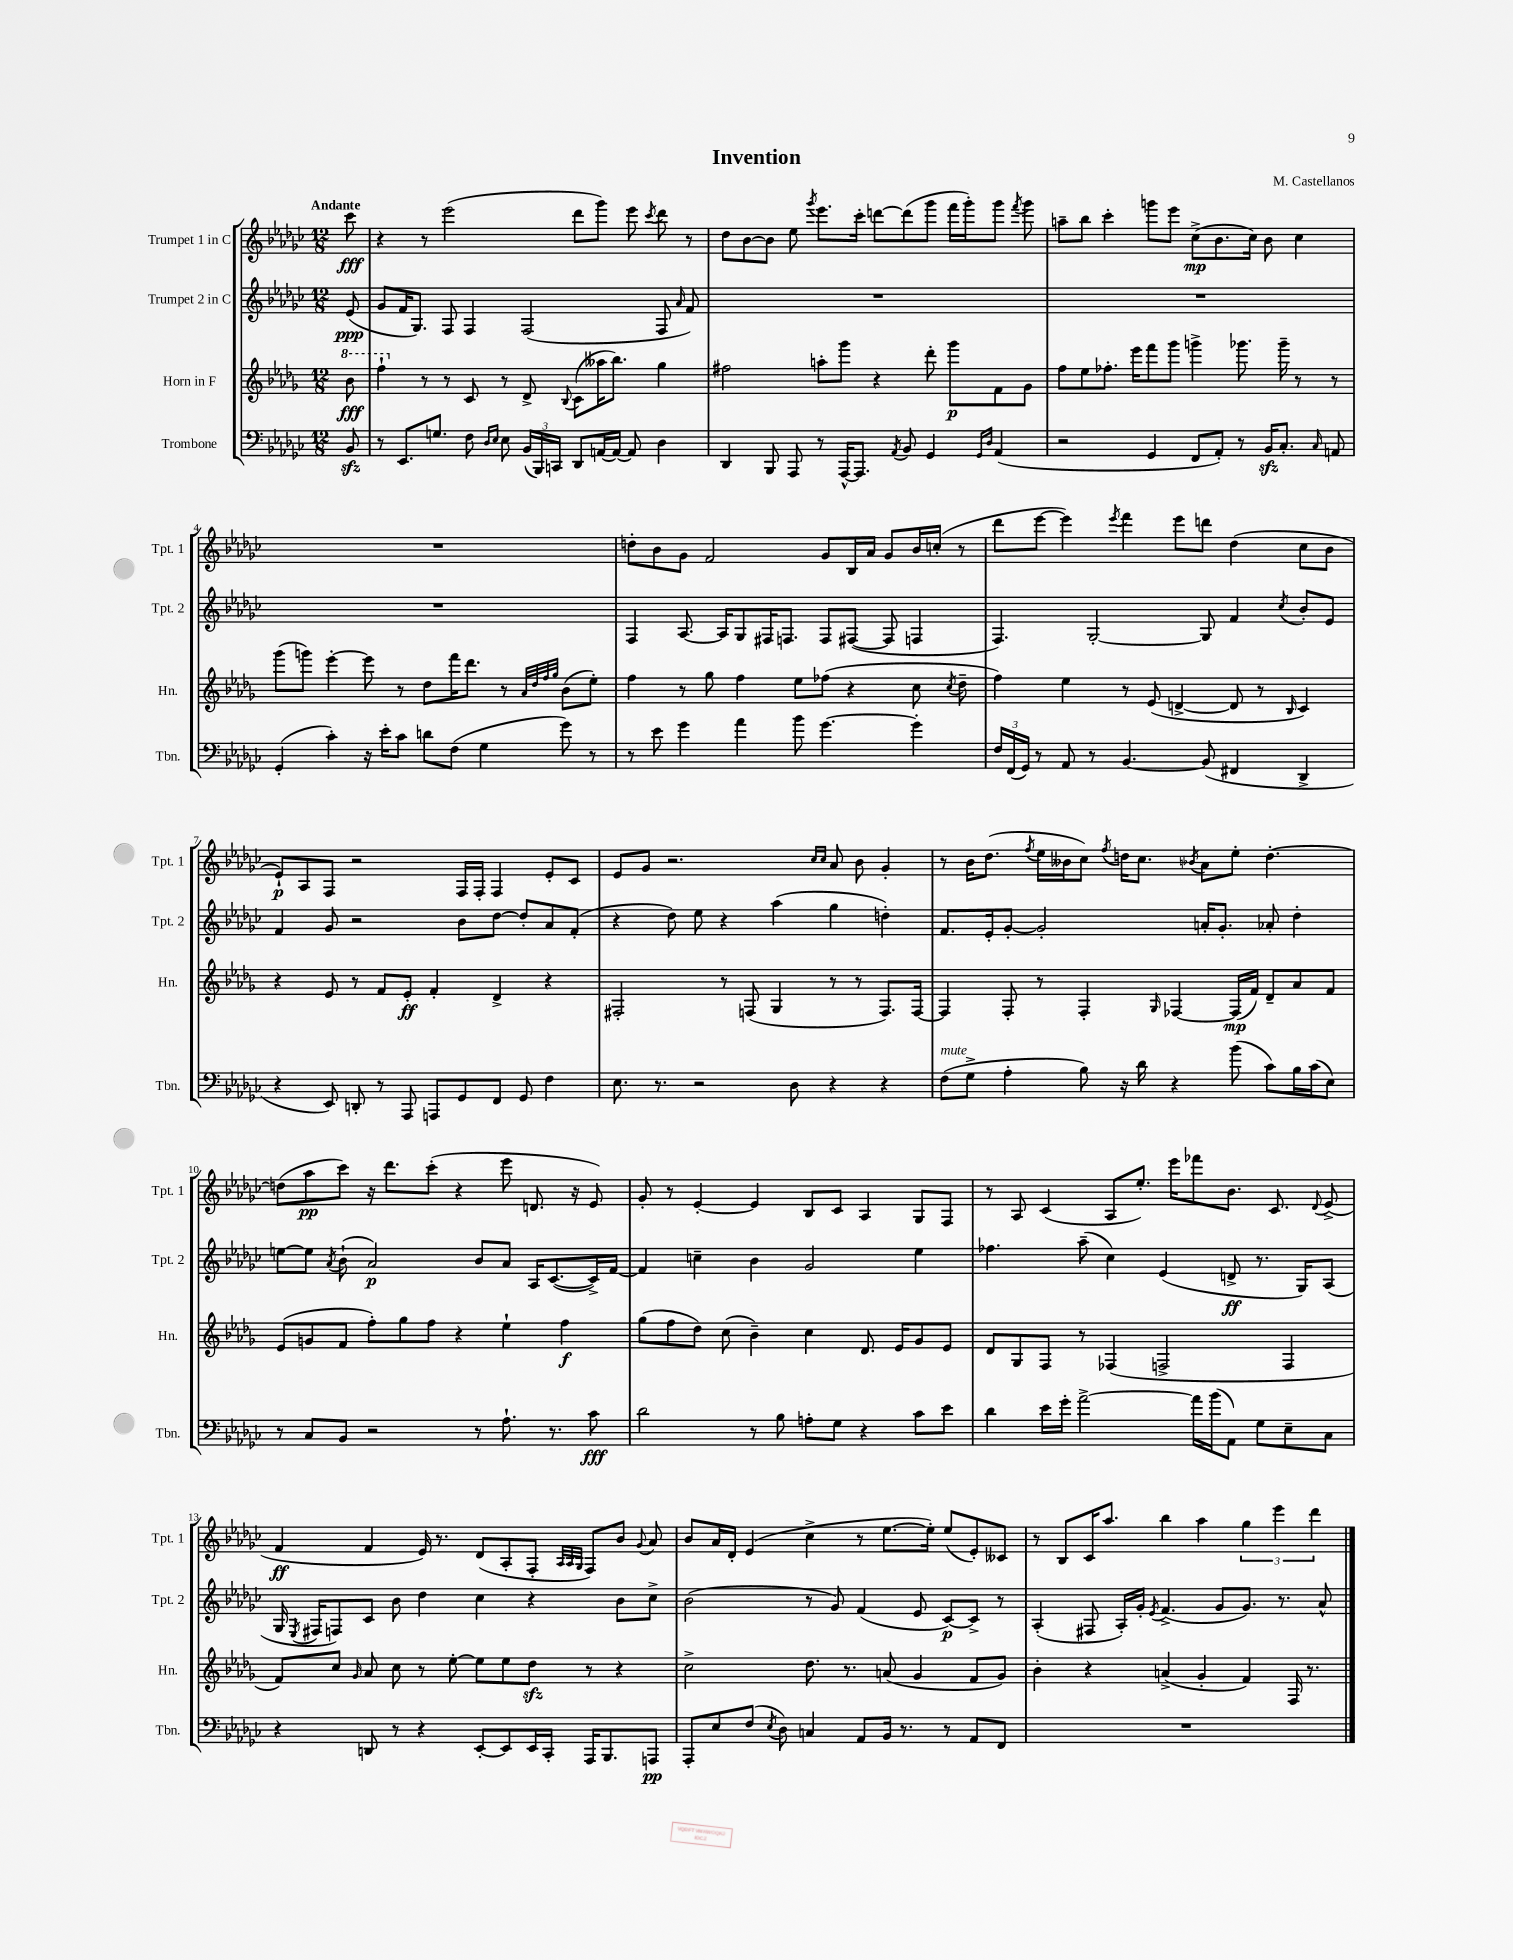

**kern	**kern	**kern	**kern
*staff4	*staff3	*staff2	*staff1
*clefF4	*clefG2	*clefG2	*clefG2
*k[b-e-a-d-g-c-]	*k[b-e-a-d-g-]	*k[b-e-a-d-g-c-]	*k[b-e-a-d-g-c-]
*M12/8	*M12/8	*M12/8	*M12/8
8BB-	8bb-	(8e-	8ccc-
=	=	=	=
8r	4fff`	8g-	4r
8.EE-	.	16f	.
.	.	8.G-)	.
.	8r	.	8r
8.G	.	.	.
.	8r	8F	(2eee-
8F	8c	4F	.
16qqD-	.	.	.
16qqE-	.	.	.
8E-	8r	.	.
(24BB-	8d-^	(2F	.
24BBB-)	.	.	.
24CC	.	.	.
.	8qqB-	.	.
8DD-	(8c	.	8ddd-
[16AA	16aa--	.	8ggg-)
16AA_	8.bb-)	.	.
8AA]	.	.	8eee-
.	.	.	8qccc-
4D-	4gg-	8F	8ddd-
.	.	16qqa-	.
.	.	8f)	8r
=	=	=	=
4DD-	2ff#	1.r	8dd-
.	.	.	[8b-
8BBB-	.	.	8b-]
8AAA-	.	.	8ee-
.	.	.	8qggg-
8r	8aa'	.	8.eee-
[16AAA-^^	8ggg-	.	.
8.AAA-]	.	.	16ccc-'
.	4r	.	[8ddd
8qAA-	.	.	.
8BB-	.	.	(8ddd]
4GG-	8ddd-'	.	8ggg-
.	8ggg-	.	16fff
.	.	.	16ggg-')
16qqGG-	.	.	.
16qqD-	.	.	.
(4AA-	8f	.	8ggg-
.	.	.	8qfff
.	8g-	.	8ggg-
=	=	=	=
2r	8ff	1.r	8aa~
.	8ee-	.	8bb-
.	8.ff-'	.	4ccc-'
.	16eee-	.	.
4GG-	8fff	.	8ggg
.	8ggg-	.	8eee-
8FF	4ggg^	.	(8cc-^
8AA-')	.	.	8.b-
8r	8.ggg-	.	.
.	.	.	16cc-)
16BB-	.	.	8b-
8.C-'	16ggg-~	.	.
.	8r	.	4cc-
16qqC-	.	.	.
8AA	8r	.	.
=	=	=	=
(4GG-'	(8ggg-	1.r	1.r
.	8ggg)	.	.
4c-')	[4eee-'	.	.
16r	8eee-]	.	.
16e-'	.	.	.
8c-	8r	.	.
8d	8dd-	.	.
(8F	16fff	.	.
.	8.ddd-	.	.
4G-	.	.	.
.	8r	.	.
.	32qqa-	.	.
.	32qqdd-	.	.
.	32qqff	.	.
.	32qqgg-	.	.
8g-)	(8b-	.	.
8r	8ee-')	.	.
=	=	=	=
8r	4ff	4F	8dd'
8e-	.	.	8b-
4g-	8r	[8.A-	8g-
.	8gg-	.	2f
.	.	16A-]	.
4a-	4ff	8G-	.
.	.	16F#	.
.	.	8.F	.
8b-	8ee-	.	.
[4.g-	(8ff-	8F	8g-
.	4r	([8F#	16B-
.	.	.	16a-
.	.	8F#]	8g-
4g-']	8cc	4F	16b-
.	.	.	(16cc'
.	8qcc	.	.
.	8dd-~	.	8r
=	=	=	=
24F	4ff)	4.F)	8ddd-
(24FF	.	.	.
24GG-)	.	.	.
8r	.	.	[8eee-
8AA-	4ee-	.	4eee-])
8r	.	[2G-'	.
.	.	.	8qeee-
[4.BB-	8r	.	4fff
.	(8e-	.	.
.	[4d^	.	8eee-
(8BB-]	.	8G-]	8ddd
4FF#	8d]	4f	(4dd-
.	8r	.	.
.	16qqB-	8qcc-	.
4DD-^	4c)	8b-'	8cc-
.	.	8e-	8b-
=	=	=	=
4r	4r	4f	8e-`)
.	.	.	8A-
8EE-)	8e-	8g-	8F
8DD'	8r	2r	2r
8r	8f	.	.
8AAA-	8e-'	.	.
8AAA	4f'	.	.
8GG-	.	8b-	16F
.	.	.	16F'
8FF	4d-^	[8dd-	4F
8GG-	.	8dd-']	.
4F	4r	8a-	8e-'
.	.	(8f'	8c-
=	=	=	=
8.E-	2F#'	4r	8e-
.	.	.	8g-
8.r	.	.	.
.	.	8dd-)	2.r
2r	.	8ee-	.
.	8r	4r	.
.	(8F	.	.
.	4G-	(4aa-	.
8D-	.	.	.
.	.	.	16qqcc-
.	.	.	16qqcc-
4r	8r	4gg-	8a-
.	8r	.	8b-
4r	8.F)	4dd')	4g-'
.	[16F	.	.
=	=	=	=
(8F	4F]	8.f	8r
8G-^	.	.	16b-
.	.	16e-'	(8.dd-
4A-'	8F'	[8g-'	.
.	.	.	8qff
.	8r	2g-']	16ee-
.	.	.	16b--
8B-)	4F'	.	8cc-)
.	.	.	8qff
16r	.	.	16dd
16d-	.	.	8.cc-
.	16qqG-	.	.
4r	[4F-	.	.
.	.	.	8qb-
.	.	16a'	8a-
.	.	8.g-'	.
(8b-	(16F-]	.	8ee-'
.	16f)	.	.
8c-)	8d-~	8a-'	[4.dd'
16B-	8a-	4dd-'	.
(16c-	.	.	.
8E-)	8f	.	.
=	=	=	=
8r	(8e-	[8ee	(8dd]
8C-	8g	8ee]	8aa-
.	.	8qa-	.
8BB-	8f	(8b-`	8ccc-)
2r	8ff')	2a-)	16r
.	.	.	8.ddd-
.	8gg-	.	.
.	8ff	.	(8ccc-'
.	4r	.	4r
8r	.	8b-	.
8.A-`	4ee-`	8a-	8eee-
.	.	16A-	8.d
8.r	.	([8.c-	.
.	4ff	.	.
.	.	.	16r
8c-	.	16c-^])	8e-)
.	.	[16f	.
=	=	=	=
2d-	(8gg-	4f]	8g-'
.	8ff	.	8r
.	8dd-)	4cc~	[4e-'
.	(8cc	.	.
8r	4b-~)	4b-	4e-]
8B-	.	.	.
8A'	4cc	2g-	8B-
8G-	.	.	8c-
4r	8.d-	.	4A-
.	16e-	.	.
8c-	8g-	4ee-	8G-
8e-	8e-	.	8F
=	=	=	=
4d-	8d-	4.ff-	8r
.	8G-	.	8A-
16e-	8F	.	(4c-
16g-'	.	.	.
[2a-^	8r	(8aa-~	.
.	(4F-	4cc-)	8A-
.	.	.	8.ee-')
.	2F^	(4e-	.
.	.	.	16eee-
16a-]	.	.	8fff-
(16b-	.	.	.
8AA-)	.	8d^	8.b-
8G-	.	8.r	.
.	.	.	8.c-
8E-~	4F	.	.
.	.	16G-)	.
.	.	.	8qqd-
8C-	.	(8A-	(8e-^
=	=	=	=
4r	8f)	16G-	4f
.	.	8qE-	.
.	.	16F#	.
.	8cc	8F)	.
.	16qqg-	.	.
8DD	8a-	8c-	4f
8r	8cc	8b-	.
4r	8r	4dd-	16e-)
.	.	.	8.r
.	[8ee-'	.	.
[8EE-'	8ee-]	4cc-	(8d-
8EE-]	8ee-	.	8A-'
16EE-	8dd-	4r	8F'
16CC-'	.	.	.
.	.	.	32qqA-
.	.	.	32qqA-
.	.	.	32qqG-
16AAA-	8r	.	8F)
8.BBB-	.	.	.
.	4r	8b-	8b-
.	.	.	8qqg-
8AAA	.	8cc-^	8a-
=	=	=	=
8AAA-'	2cc^	(2b-	8b-
8E-	.	.	16a-
.	.	.	16d-'
(8F	.	.	(4e-
8qE-	.	.	.
8D-)	.	.	.
4C	8.dd-	8r	4cc-^
.	.	8g-)	.
.	8.r	.	.
8AA-	.	(4f	8r
16BB-	(8a	.	[8.ee-
8.r	.	.	.
.	4g-	8e-	.
.	.	.	16ee-'])
8r	.	[8c-)	(8ee-
8AA-	8f	8c-^]	8e-')
8FF	8g-)	8r	8c--
=	=	=	=
1.r	4b-'	(4A-'	8r
.	.	.	8B-
.	4r	8F#	16c-
.	.	.	8.aa-
.	.	16A-')	.
.	.	16g-'	.
.	.	8qe-	.
.	(4a^	(4.f^	4bb-
.	4g-'	.	4aa-
.	.	8g-	.
.	4f)	8.g-)	6gg-
.	.	.	6eee-
.	.	8.r	.
.	16F	.	.
.	8.r	.	.
.	.	.	6ddd-
.	.	8a-^^	.
==	==	==	==
*-	*-	*-	*-
